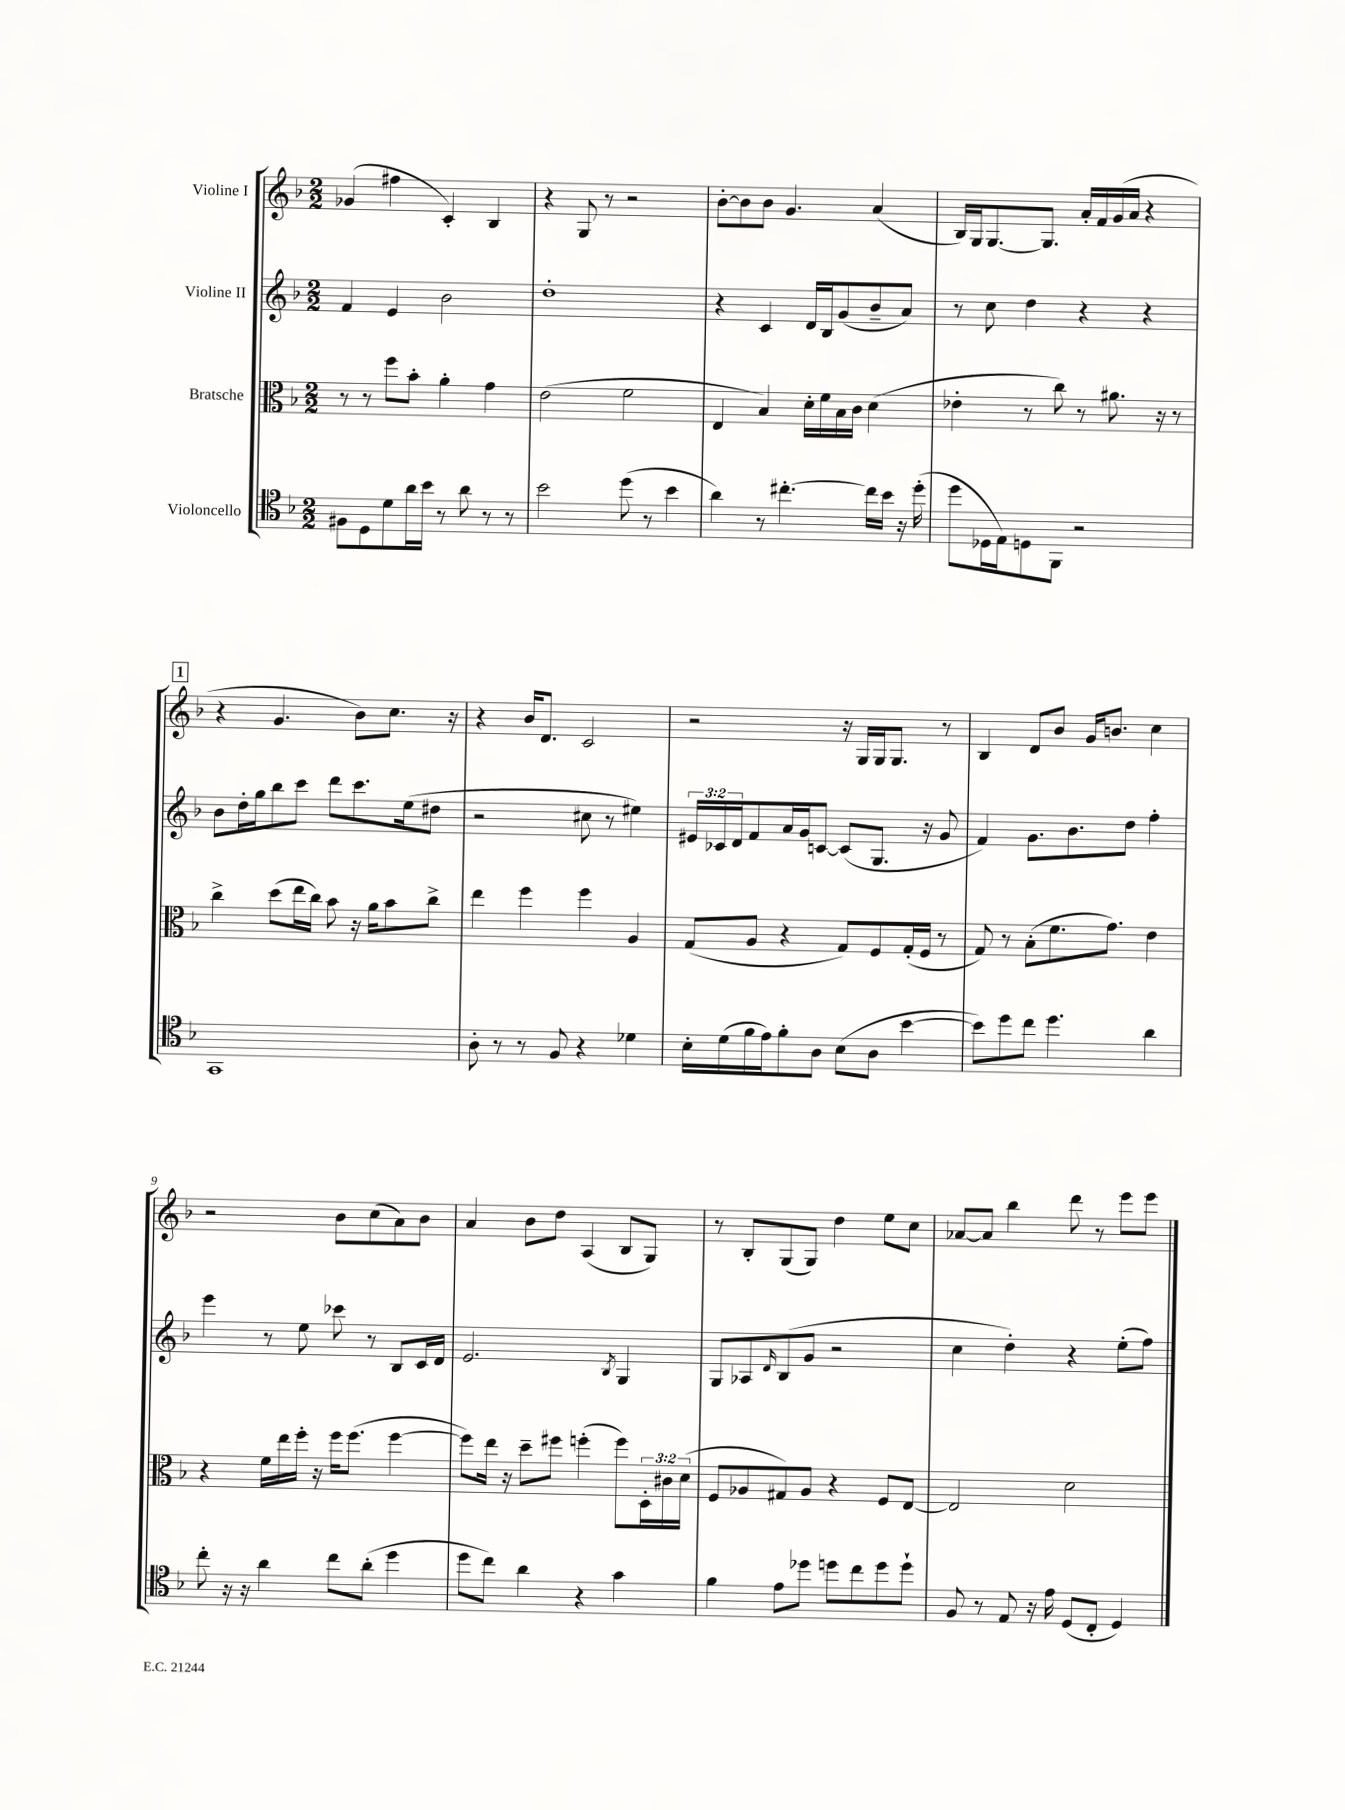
<<
\new StaffGroup <<
\new Staff = "s0" \with { instrumentName = "Violine I" } {
    \clef treble \key f \major \numericTimeSignature \time 2/2
    ges'4( fis''4 c'4-.) bes4 |
    r4 g8 r8 r2 |
    bes'8~-. bes'8 bes'8 g'4. a'4( |
    bes16) g16 g8.~ g8. a'16-. f'16 g'16( a'16 r4 |
    \mark \markup { \box "1" } r4 g'4. bes'8) c''8. r16 |
    r4 bes'16 d'8. c'2 |
    r2 r16 g16 g16 g8. r8 |
    bes4 d'8 bes'8 g'16 b'8. c''4 |
    r2 bes'8 c''8( a'8) bes'8 |
    a'4 bes'8 d''8 a4( bes8 g8) |
    r8 bes8-. g8( g8) d''4 e''8 c''8 |
    aes'8~ aes'8 bes''4 d'''8 r8 e'''8 e'''8 \bar "|." |
}
\new Staff = "s1" \with { instrumentName = "Violine II" } {
    \clef treble \key f \major \numericTimeSignature \time 2/2 \override Staff.TupletNumber.text = #tuplet-number::calc-fraction-text
    f'4 e'4 bes'2 |
    d''1-. |
    r4 c'4 d'16 bes16 g'8( bes'8-- a'8) |
    r8 c''8 d''4 r4 r4 |
    \mark \markup { \box "1" } bes'8 d''16-. g''16 bes''8 c'''8 d'''8 c'''8. e''16( dis''8 |
    r2 cis''8 r8 eis''4) |
    \tuplet 3/2 { eis'16 ces'16 d'16 } f'8 a'16 g'16 c'8~ c'8( g8. r16 g'8 |
    f'4) g'8. bes'8. d''8 f''4-. |
    e'''4 r8 e''8 ces'''8 r8 bes8 c'16 d'16 |
    e'2. \acciaccatura { bes8 } g4 |
    g8 aes8 \grace { d'16 } bes8( g'8 r2 |
    c''4 d''4-.) r4 e''8-.( f''8) \bar "|." |
}
\new Staff = "s2" \with { instrumentName = "Bratsche" } {
    \clef alto \key f \major \numericTimeSignature \time 2/2 \override Staff.TupletNumber.text = #tuplet-number::calc-fraction-text
    r8 r8 f''8 bes'8-. a'4-. g'4 |
    e'2( f'2 |
    e4 bes4) d'16-. f'16 bes16 c'16 d'4( |
    ees'4-. r8 c''8) r8 ais'8. r16 r8 |
    \mark \markup { \box "1" } c''4-> d''8( e''16 c''16) bes'8 r16 a'16 bes'8 c''8-> |
    e''4 f''4 f''4 a4 |
    g8( a8 r4 g8) f8 g16-.( f16 r8 |
    g8) r8 bes8-.( f'8. g'8.) e'4 |
    r4 f'16 e''16 f''16-. r16 f''16 f''8.( f''4~ |
    f''8) e''16 r16 d''8-- fis''8 f''4-.( f''8) \tuplet 3/2 { d16-. cis'16 d'16( } |
    f8 aes8 gis8) aes8 r4 f8 e8~ |
    e2 d'2 \bar "|." |
}
\new Staff = "s3" \with { instrumentName = "Violoncello" } {
    \clef tenor \key f \major \numericTimeSignature \time 2/2
    fis8 d8 d'8 a'16 bes'16 r8 a'8 r8 r8 |
    bes'2 d''8( r8 bes'4 |
    a'4) r8 cis''4.~-. cis''16 bes'16 r16 d''16-.( |
    d''8 des16 e16) d8 f,8 r2 |
    \mark \markup { \box "1" } g,1 |
    a8-. r8 r8 f8 r4 des'4 |
    bes16-. d'16( f'16 e'16) f'8-. a8 bes8( a8 bes'4~ |
    bes'8) d''8 c''8 d''4. a'4 |
    c''8-. r16 r16 a'4 c''8 a'8-.( d''4 |
    d''8 c''8) a'4 r4 g'4 |
    f'4 e'8 des''8 d''8 c''8 d''8 d''8-! |
    f8 r8 e8 r16 e'16 d8( c8-. d4) \bar "|." |
}
>>
>>
